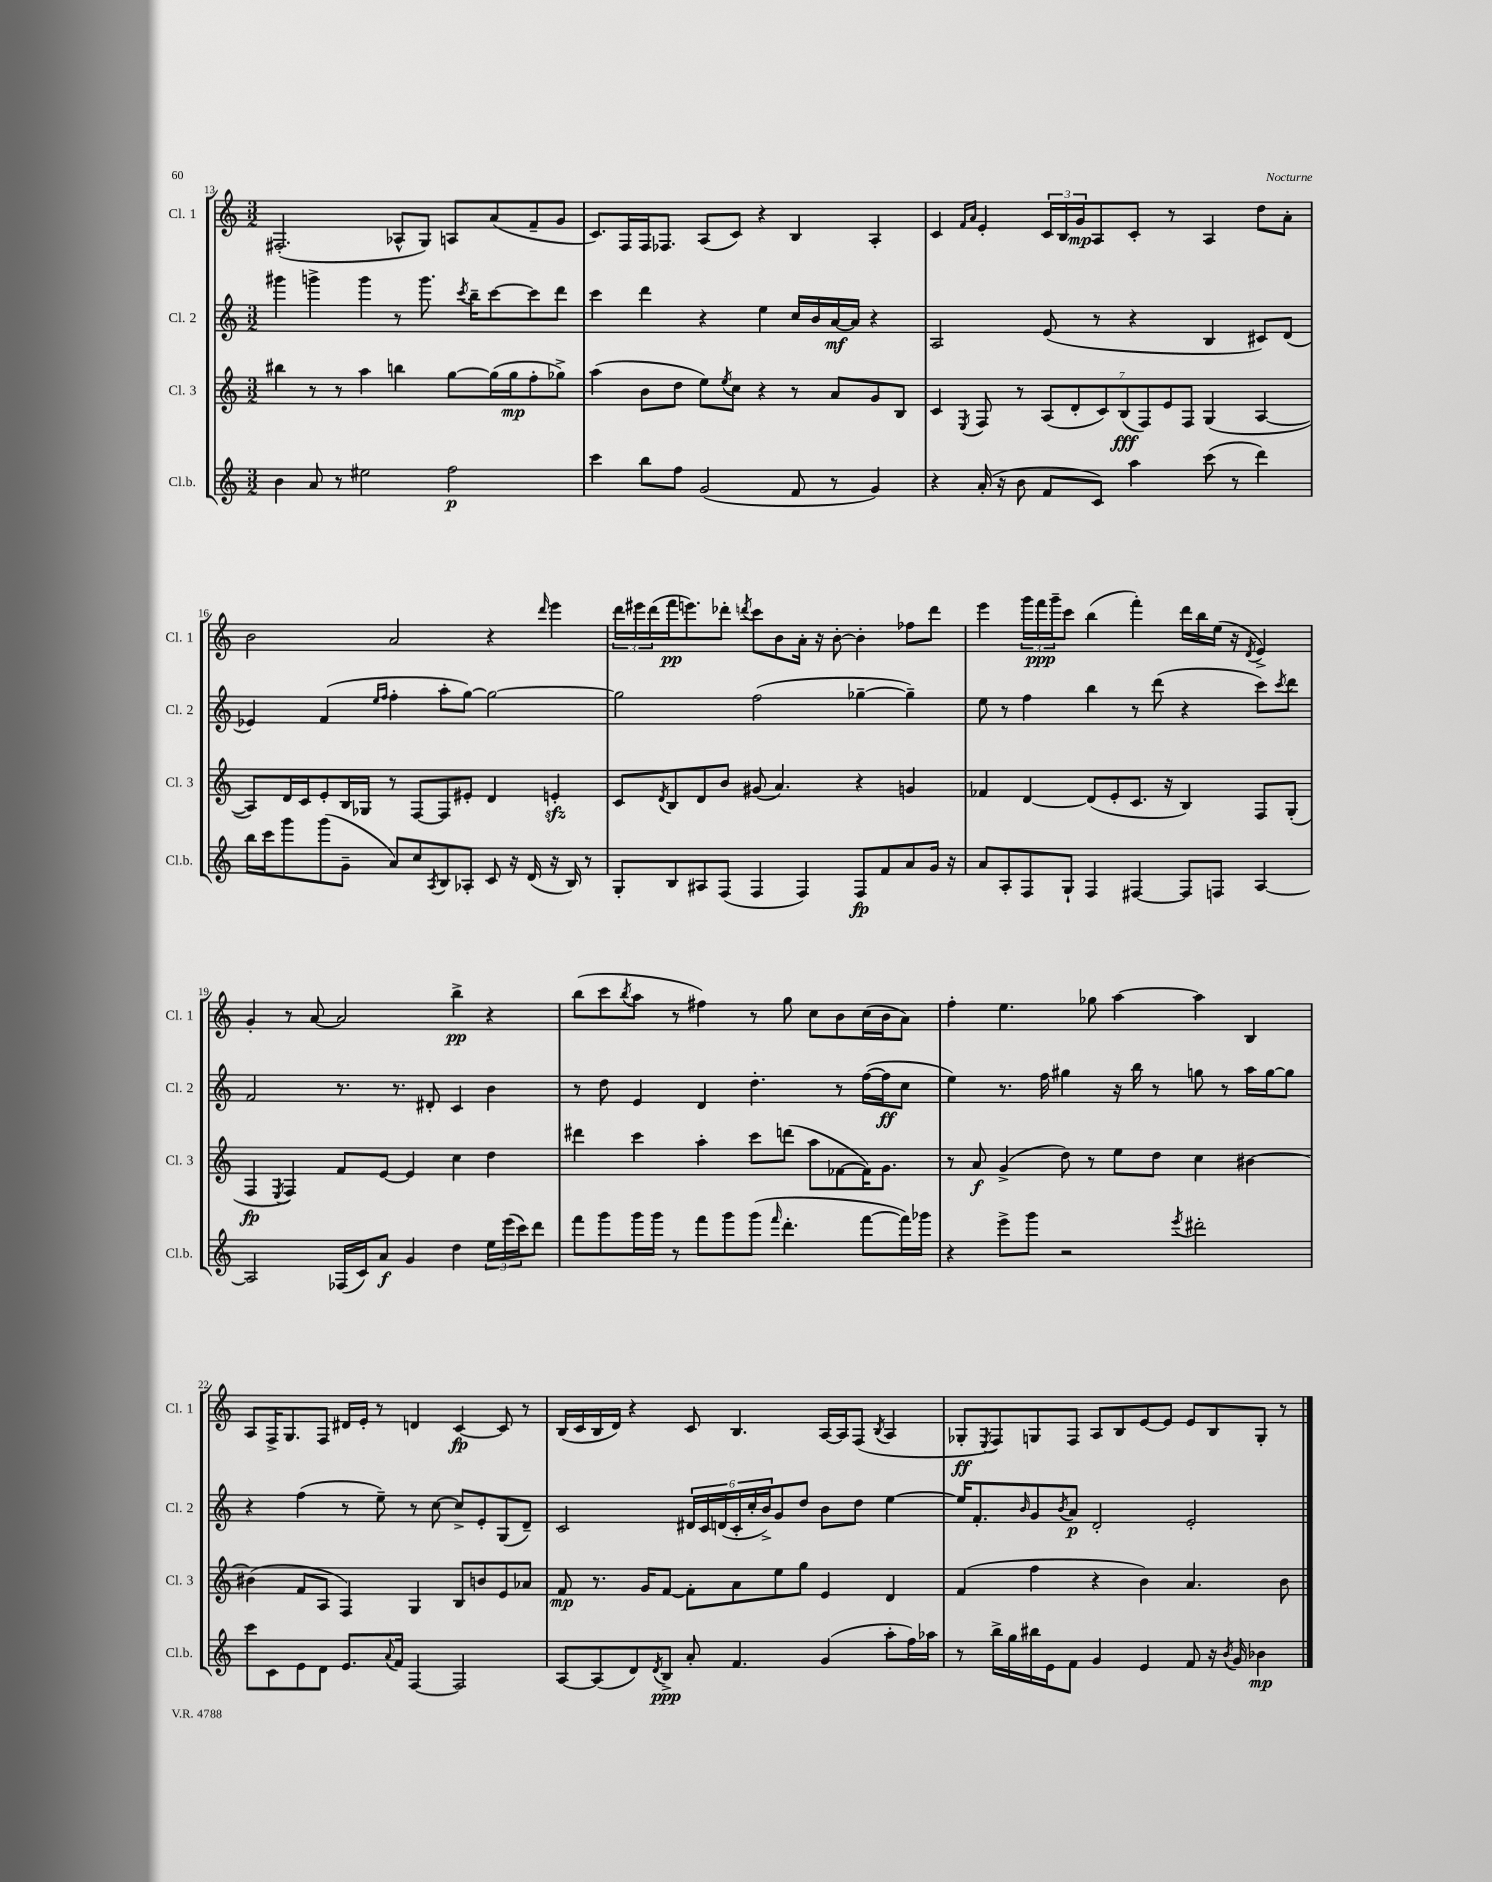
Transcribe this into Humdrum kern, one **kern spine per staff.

**kern	**kern	**kern	**kern
*staff4	*staff3	*staff2	*staff1
*clefG2	*clefG2	*clefG2	*clefG2
*k[]	*k[]	*k[]	*k[]
*M3/2	*M3/2	*M3/2	*M3/2
4b	4bb#	4ggg#	(2.F#'
8a	8r	4ggg^	.
8r	8r	.	.
2ee#	4aa	4ggg	.
.	4bb	8r	8A-^^
.	.	8.ggg	8G)
2ff	[8gg	.	8A
.	.	8qccc	.
.	.	16bb~	.
.	(16gg]	[8ccc	(8a
.	16gg	.	.
.	8ff'	8ccc]	8f~
.	8gg-^)	8ddd	8g
=	=	=	=
4ccc	(4aa	4ccc	8.c)
.	.	.	16F
8bb	8b	4ddd	16F
.	.	.	8.F-
8ff	8dd	.	.
(2g	8ee)	4r	(8A
.	8qee	.	.
.	8cc	.	8c)
.	4r	4ee	4r
8f	8r	16cc	4B
.	.	16b	.
8r	8a	[16a	.
.	.	16a]	.
4g)	8g	4r	4A'
.	8B	.	.
=	=	=	=
4r	4c	2A	4c
.	.	.	16qqf
.	8qE	.	16qqa
(16a'	8F	.	4e'
16r	.	.	.
8b	8r	.	.
8f	(14A	(8e	24c
.	.	.	24B
.	14d'	.	.
.	.	.	24g
8c)	.	8r	8A
.	14c)	.	.
.	(14B	.	.
4aa	.	4r	8c'
.	14F)	.	.
.	14e	.	.
.	.	.	8r
.	14F	.	.
(8ccc	(4G	4B	4A
8r	.	.	.
4ddd)	[4A	8c#)	8dd
.	.	(8d	8a'
=	=	=	=
16bb	8A])	4e-)	2b
16ccc	.	.	.
8ggg	16d	.	.
.	16c	.	.
(8ggg	8e'	(4f	.
8g~	16B	.	.
.	16G-	.	.
.	.	16qqee	.
.	.	16qqff	.
8a)	8r	4ff'	2a
8cc	[8F	.	.
8qA	.	.	.
8B	8F]	8aa'	.
8A-'	8e#'	[8gg)	.
8c	4d	2gg_	4r
16r	.	.	.
(16d	.	.	.
.	.	.	16qqddd
16r	4e'	.	4eee
16B)	.	.	.
8r	.	.	.
=	=	=	=
8G'	8c	2gg]	24ddd
.	.	.	24eee#
.	.	.	(24ddd
.	8qd	.	.
8B	8B	.	16fff
.	.	.	8.eee)
8A#	8d	.	.
(8F	8b	.	8ddd-'
.	.	.	8qddd
4F	(8g#	(2ff	8ccc
.	4.a)	.	8b
4F)	.	.	16a'
.	.	.	16r
.	.	.	[8b'
8F	4r	[4gg-~	4b']
8f	.	.	.
8a	4g	4gg-~])	8ff-
16g	.	.	8ddd
16r	.	.	.
=	=	=	=
8a	4f-	8ee	4eee
8A'	.	8r	.
8F	[4d	4ff	24ggg
.	.	.	24fff
.	.	.	24ggg~
8G`	.	.	8ccc
4F	(8d]	4bb	(4bb
.	8e'	.	.
[4F#	8.c	8r	4fff')
.	.	(8ddd	.
.	16r	.	.
8F#]	4B)	4r	16ddd
.	.	.	16bb
8F	.	.	(16ee
.	.	.	16r
.	.	.	8qd
[4A	8F	8ccc)	4e^)
.	.	8qccc	.
.	(8G'	8ddd	.
=	=	=	=
2A]	4F	2f	4g'
.	8qE	.	.
.	4F)	.	8r
.	.	.	[8a
(16F-	8f	8.r	2a]
16c)	.	.	.
8a	[8e	.	.
.	.	8.r	.
4g	4e]	.	.
.	.	8d#'	.
4dd	4cc	4c	4bb^
24ee	4dd	4b	4r
(24eee	.	.	.
24ccc)	.	.	.
8ddd	.	.	.
=	=	=	=
8fff	4ddd#	8r	(8bb
8ggg	.	8dd	8ccc
.	.	.	8qbb
16ggg	4ccc	4e	8aa
16ggg	.	.	.
8r	.	.	8r
8fff	4aa'	4d	4ff#)
8ggg	.	.	.
(8ggg	8ccc	4.dd'	8r
16qqfff	.	.	.
4.ddd'	(8ddd	.	8gg
.	8aa	.	8cc
.	[8f-	8r	8b
[8fff	16f-])	([16ff	(16cc
.	8.g	16ff]	16b
16fff])	.	8cc	8a)
16ggg-	.	.	.
=	=	=	=
4r	8r	4ee)	4ff'
.	8a	.	.
8eee^	(4g^	8.r	4.ee
8ggg	.	.	.
.	.	16ff	.
2r	8dd)	4gg#	.
.	8r	.	8gg-
.	8ee	16r	[4aa
.	.	16bb	.
.	8dd	8r	.
8qeee	.	.	.
2ddd#'	4cc	8gg	4aa]
.	.	8r	.
.	[4b#	16aa	4B
.	.	[16gg	.
.	.	8gg]	.
=	=	=	=
8ccc	(4b#]	4r	8A
8c	.	.	16F^
.	.	.	8.G
8e	8f	(4ff	.
8d	8A	.	8F
8.e	4F)	8r	16d#
.	.	.	16e'
.	.	8ee~)	8r
8qqa	.	.	.
16f	.	.	.
[4F	4G	8r	4d
.	.	[8cc	.
2F]	8B	8cc^]	[4c
.	8b	8e'	.
.	8e	(8G	8c]
.	8a-	8d~)	8r
=	=	=	=
[8A	8f	2c	(16B
.	.	.	16c
(8A]	8.r	.	16B
.	.	.	16d)
8d)	.	.	4r
.	16g	.	.
8qd	.	.	.
8B^	[8f	.	.
8a'	8f']	24d#	8c
.	.	24c	.
.	.	(24d	.
4.f	8a	24c'	4.B
.	.	24cc'	.
.	.	24b^)	.
.	8ee	8g	.
.	8gg	8dd	.
(4g	4e	8b	[16A
.	.	.	16A]
.	.	8dd	(8F
.	.	.	8qB
8aa'	4d	[4ee	4A
16ff)	.	.	.
16aa-	.	.	.
=	=	=	=
8r	(4f	16ee]	8G-'
.	.	8.f'	.
.	.	.	8qE
16bb^	.	.	8F)
16gg	.	.	.
.	.	16qqb	.
16bb#	4ff	8g	8G
16e	.	.	.
.	.	8qb	.
8f	.	8a	8F
4g	4r	2d'	8A
.	.	.	8B
4e	4b)	.	[8e
.	.	.	8e]
8f	4.a	2e'	8e
16r	.	.	8B
8qb	.	.	.
16g	.	.	.
4b-	.	.	8G'
.	8b	.	8r
==	==	==	==
*-	*-	*-	*-
